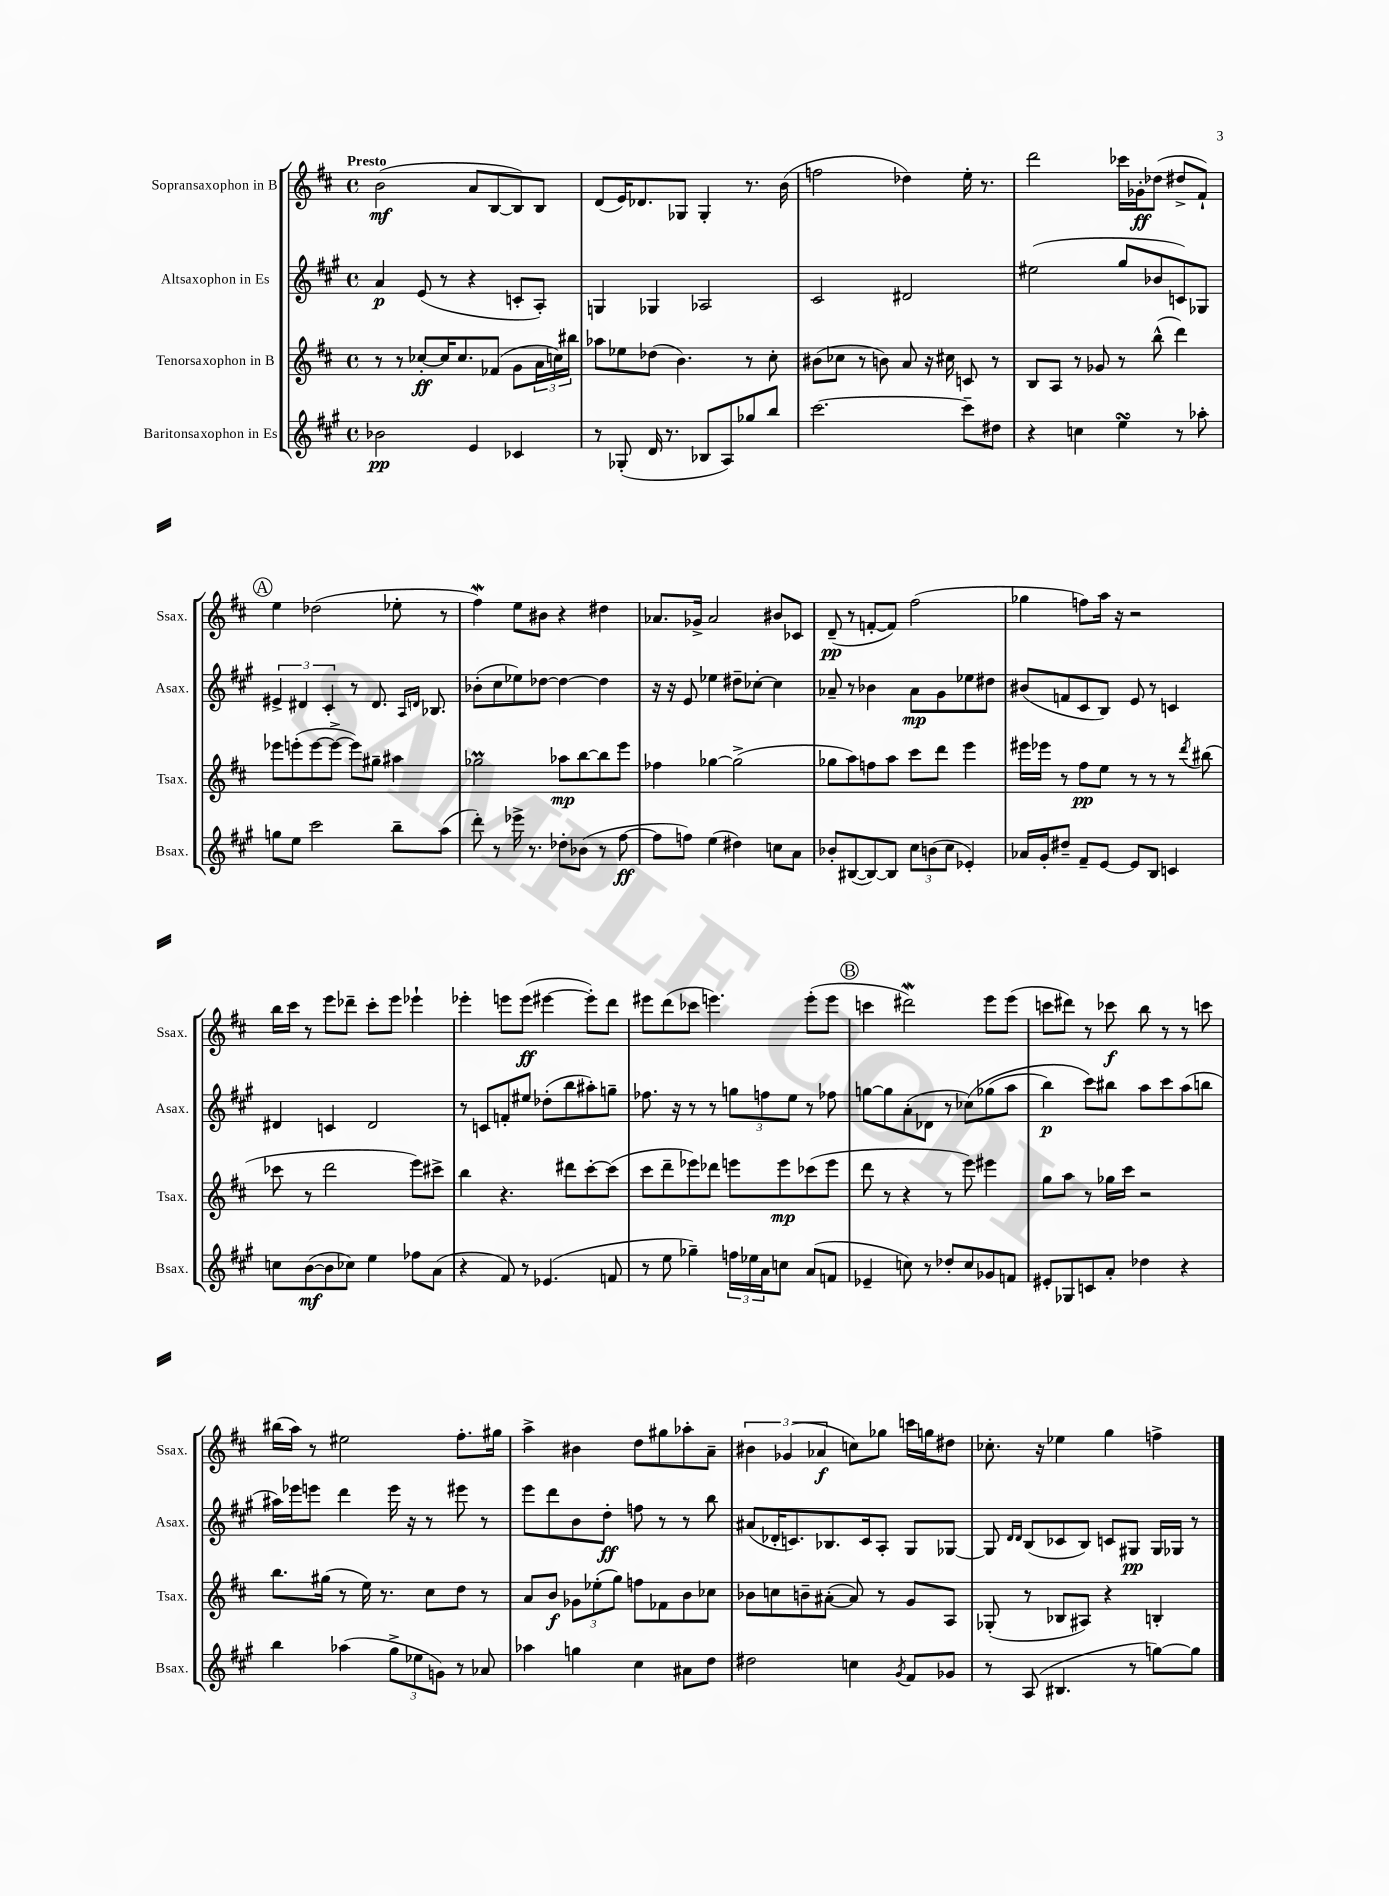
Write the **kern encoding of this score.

**kern	**kern	**kern	**kern
*staff4	*staff3	*staff2	*staff1
*clefG2	*clefG2	*clefG2	*clefG2
*k[f#c#g#]	*k[f#c#]	*k[f#c#g#]	*k[f#c#]
*M4/4	*M4/4	*M4/4	*M4/4
*met(c)	*met(c)	*met(c)	*met(c)
2b-	8r	4a	(2b
.	8r	.	.
.	[8cc-'	(8e	.
.	16cc-]	8r	.
.	8.cc-	.	.
4e	.	4r	8a
.	(8f-	.	[8B
4c-	8g	8c'	8B])
.	24a	8A')	8B
.	24cc)	.	.
.	24bb#	.	.
=	=	=	=
8r	8aa-	4G	(8d
(8G-'	8ee-	.	16e)
.	.	.	8.d-
16d	(8dd-	4G-	.
8.r	.	.	.
.	4.b)	.	8G-
8B-	.	2A-	4G-'
8A)	.	.	.
8gg-	8r	.	8.r
8bb	8cc#'	.	.
.	.	.	(16b
=	=	=	=
[2.ccc#	(8b#	2c#	2ff
.	8cc-	.	.
.	8r	.	.
.	8b)	.	.
.	8a	2d#	4dd-)
.	16r	.	.
.	16cc#	.	.
8ccc#~]	8c	.	16ee'
.	.	.	8.r
8dd#	8r	.	.
=	=	=	=
4r	8B	(2ee#	2ddd
.	8A	.	.
4cc	8r	.	.
.	8g-	.	.
4ee	8r	8gg#	16ccc-
.	.	.	16g-'
.	(8bb^^	8b-	(8dd-
8r	4ddd)	8c)	8dd#^
8aa-'	.	8G-	8f#`)
=	=	=	=
8gg	8eee-	6e#^	4ee
8ee	(8eee'	.	.
.	.	6d#	.
2ccc#	[8eee	.	(2dd-
.	.	6c#'	.
.	8eee^_	.	.
.	8eee])	8r	.
.	8gg#~	8.d#	.
8bb~	4aa#	.	8ee-'
.	.	16qqA	.
.	.	16qqd	.
.	.	8.B-	.
(8aa	.	.	8r
=	=	=	=
8ddd')	2gg-	(8b-'	4ff#)
8r	.	8cc#	.
16eee-^	.	8ee-)	8ee
8.r	.	.	.
.	.	[8dd-	8b#
8dd-'	8aa-	4dd-_	4r
(8b-	[8bb	.	.
8r	8bb]	4dd-]	4dd#
[8ff#	8eee	.	.
=	=	=	=
8ff#]	4ff-	16r	8.a-
.	.	16r	.
8ff)	.	8e	.
.	.	.	16g-^
(4ee	[4gg-	4ee-	2a-
4dd#)	(2gg-^]	8dd#~	.
.	.	[8cc-'	.
8cc	.	4cc-]	8b#
8a	.	.	8c-
=	=	=	=
8b-'	8gg-	8a-~	(8d~
([8B#	8aa)	8r	8r
8B#_)	8ff	4b-	[8f'
8B#]	8aa	.	8f])
12cc#	8ccc#	8a-	(2ff#
(12b	.	.	.
.	8ddd	8g#	.
12cc#	.	.	.
4e-')	4eee	8ee-	.
.	.	8dd#	.
=	=	=	=
16a-	16eee#	(8b#	4gg-
16g#'	16eee-	.	.
8dd#~	8r	8f	.
8f#~	8ff#	8c#	8ff)
[8e	8ee	8B)	16aa
.	.	.	16r
8e]	8r	8e	2r
8B	8r	8r	.
4c	8r	4c	.
.	8qddd	.	.
.	(8bb#	.	.
=	=	=	=
8cc	8ccc-	4d#	16bb
.	.	.	16ccc#
([8b	8r	.	8r
8b]	2ddd	4c	8eee
8cc-)	.	.	8ddd-~
4ee	.	2d#	8ccc#'
.	.	.	8eee
8ff-	8eee)	.	4eee-`
(8a	8ccc#^	.	.
=	=	=	=
4r	4bb	8r	4eee-'
.	.	8c	.
8f#)	4.r	8f'	8eee
8r	.	8ee#	(8eee
(4.e-	.	(8dd-'	[4eee#
.	8ddd#	8bb	.
.	[8ccc#'	8aa#')	8eee#'])
8f	(8ccc#]	8gg~	8ddd
=	=	=	=
8r	8ccc#	8.ff-	8eee#
8ee	8ddd~	.	(8ddd
.	.	16r	.
4gg-~)	8eee-)	8r	8ccc-
.	8ddd-	8r	4.eee)
24ff	8eee	12gg	.
24ee-	.	.	.
24a	.	12ff	.
8cc	8eee	.	.
.	.	12ee	.
(8a	(8ccc-	8r	(8eee'
8f	8eee	8ff-	8eee
=	=	=	=
4e-~	8ddd	[8gg	4ccc
.	8r	8gg]	.
8cc)	4r	(8a'	2ddd#)
8r	.	8d-	.
8dd-'	8r	8r	.
8cc	8eee)	&(8cc-)	.
8g-	4eee#	(8gg-	8eee
8f	.	8aa	(8eee
=	=	=	=
8e#'	8gg	4bb)	8ccc
8G-	8aa	.	8ddd#)
8c	8r	8ccc#&)	8r
8a'	16gg-	8bb#	8ccc-
.	16ccc#	.	.
4dd-	2r	8aa	8bb
.	.	8ccc#	8r
4r	.	(8aa	8r
.	.	8bb	8ccc
=	=	=	=
4bb	8.bb	16aa#)	(16bb#
.	.	16eee-	16aa)
.	.	8eee	8r
.	(16gg#	.	.
(4aa-	8r	4ddd	2ee#
.	16ee)	.	.
.	8.r	.	.
12gg#^	.	16eee	.
.	.	16r	.
12ee-	.	.	.
.	8cc#	8r	.
12g)	.	.	.
8r	8dd	8eee#	8.ff#'
8a-	8r	8r	.
.	.	.	16gg#
=	=	=	=
4aa-	8a	8eee	4aa^
.	8b	8ddd	.
4gg	12g-	8b	4b#
.	(12ee-'	.	.
.	.	8dd'	.
.	12gg)	.	.
4cc#	8ff	8ff	8dd
.	8f-	8r	8gg#
8a#	8b	8r	8aa-'
8dd	8cc-	8bb	8a~
=	=	=	=
2dd#	8b-	(8a#	6b#
.	8cc	16d-'	.
.	.	.	(6g-
.	.	8.c)	.
.	8b~	.	.
.	.	.	6a-
.	([8a#'	8.B-	.
4cc	8a#])	.	8cc)
.	.	16c	.
.	8r	8A'	8gg-
8qg#	.	.	.
8f#	8g	8G#	16ccc
.	.	.	16gg
8g-	8A	[8G-	8dd#
=	=	=	=
8r	(8G-'	8G-]	8.cc-'
.	.	16qqd	.
.	.	16qqd	.
(8A	8r	(8B	.
.	.	.	16r
4.B#	8B-	8c-	4ee-
.	8A#)	8B)	.
.	4r	8c	4gg
8r	.	8G#	.
[8gg)	4B'	16G#	4ff^
.	.	16G-	.
8gg]	.	8r	.
==	==	==	==
*-	*-	*-	*-
